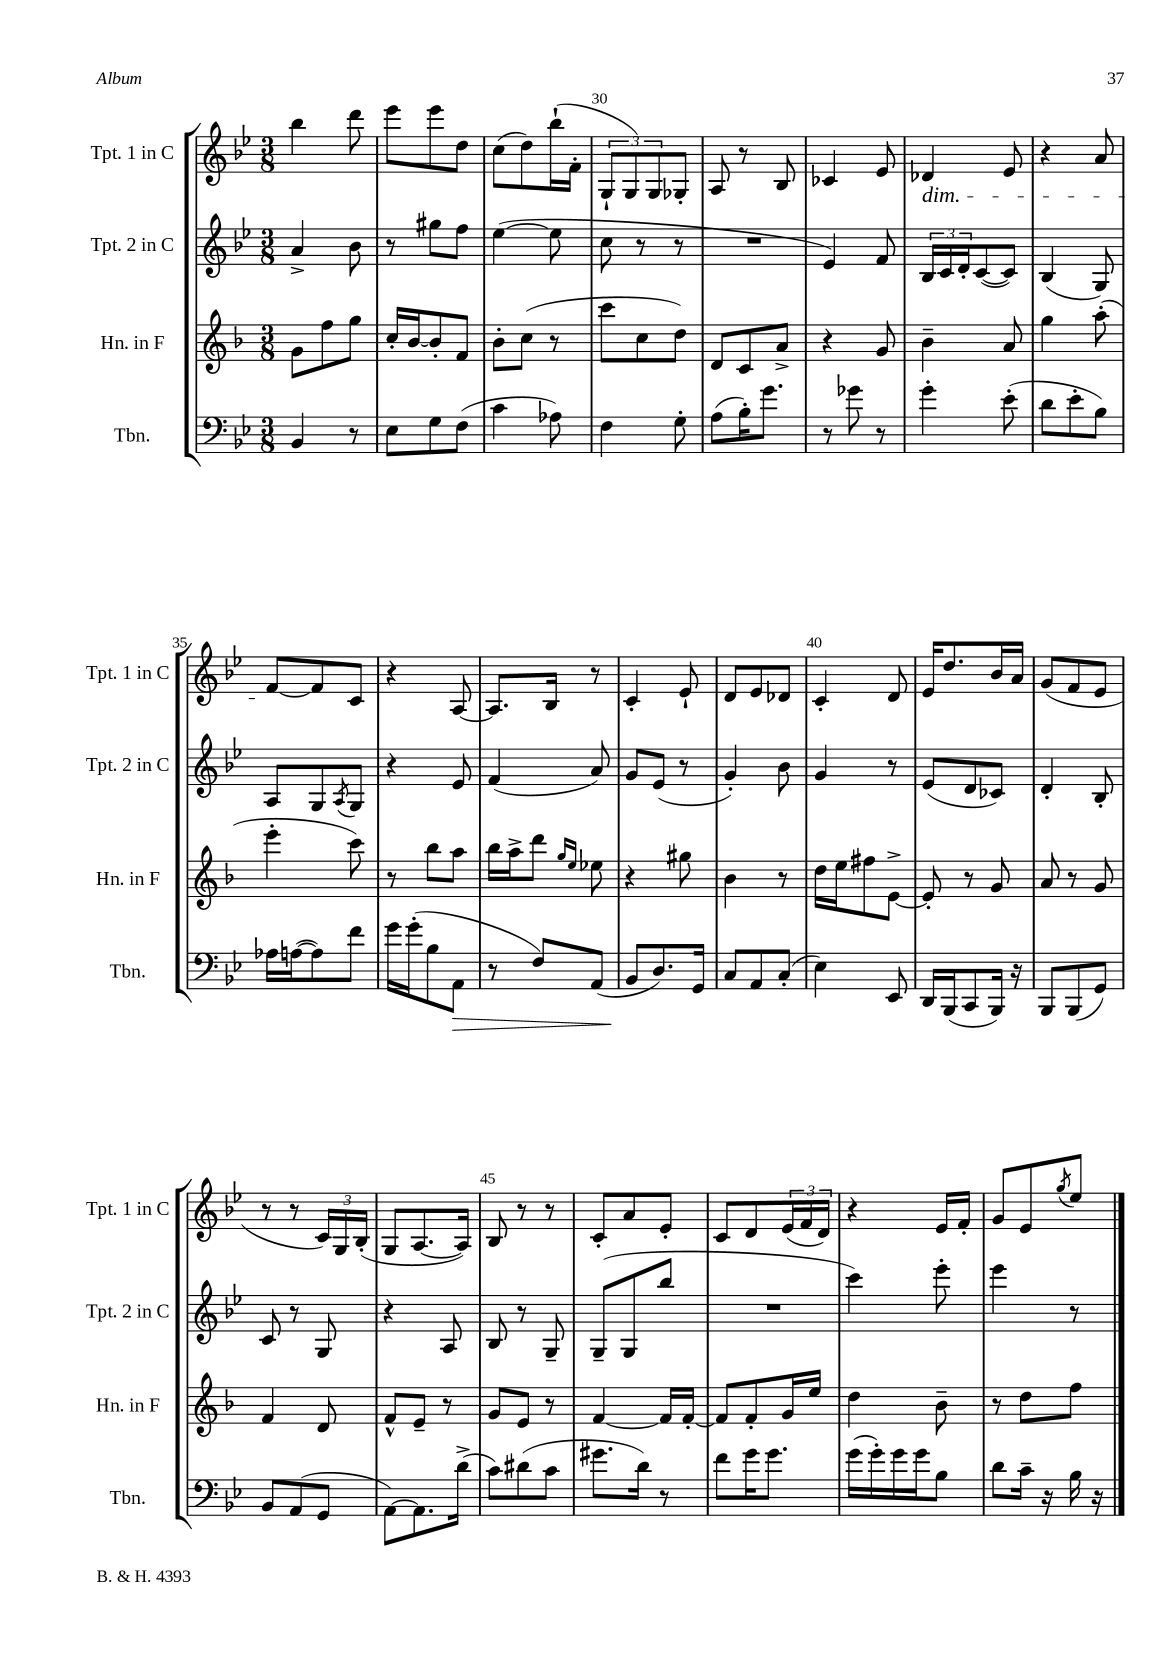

**kern	**kern	**kern	**kern
*staff4	*staff3	*staff2	*staff1
*clefF4	*clefG2	*clefG2	*clefG2
*k[b-e-]	*k[b-]	*k[b-e-]	*k[b-e-]
*M3/8	*M3/8	*M3/8	*M3/8
4BB-/	8g\L	4a^/	4bb-\
.	8ff\	.	.
8r	8gg\J	8b-\	8ddd\
=	=	=	=
8E-\L	16cc'/LL	8r	8eee-\L
.	[16b-/J	.	.
8G\	8b-'/]	8gg#\L	8eee-\
(8F\J	8f/J	8ff\J	8dd\J
=	=	=	=
4c\	8b-'\L	([4ee-\	(8cc\L
.	(8cc\J	.	8dd\)
8A-\)	8r	8ee-\]	(16bb-`\L
.	.	.	16f'\JJ
=	=	=	=
4F\	8ccc\L	8cc\	12G`/L
.	.	.	12G/)
.	8cc\	8r	.
.	.	.	12G/
8G'\	8dd\J)	8r	8G-'/J
=	=	=	=
(8A\L	8d/L	4.r	8A/
16B-'\K)	8c/	.	8r
8.g\J	.	.	.
.	8a^/J	.	8B-/
=	=	=	=
8r	4r	4e-/)	4c-/
8g-\	.	.	.
8r	8g/	8f/	8e-/
=	=	=	=
4g'\	4b-~\	24B-/LL	4d-/
.	.	24c/	.
.	.	24d'/J	.
.	.	([8c/	.
(8e-'\	8a/	8c/]J)	8e-/
=	=	=	=
8d\L	4gg\	(4B-/	4r
8e-'\	.	.	.
8B-\J)	(8aa'\	8G/)	8a/
=	=	=	=
16A-\LL	4eee'\	8A/L	[8f/L
([16A\J	.	.	.
8A\])	.	8G/	8f/]
.	.	8qA/	.
8f\J	8ccc\)	8G/J	8c/J
=	=	=	=
16g\LL	8r	4r	4r
(16g'\J	.	.	.
8B-\	8bb-\L	.	.
8AA\J	8aa\J	8e-/	[8A/
=	=	=	=
8r	16bb-\LL	(4f/	8.A/]L
.	16aa^\J	.	.
8F/L)	8ddd\J	.	.
.	.	.	16B-/Jk
.	16qqgg/LL	.	.
.	16qqee/JJ	.	.
(8AA/J	8ee-\	8a/)	8r
=	=	=	=
8BB-/L	4r	8g/L	4c'/
8.D/)	.	(8e-/J	.
.	8gg#\	8r	8e-`/
16GG/Jk	.	.	.
=	=	=	=
8C/L	4b-\	4g'/)	8d/L
8AA/	.	.	8e-/
(8C'/J	8r	8b-\	8d-/J
=	=	=	=
4E-\)	16dd\LL	4g/	4c'/
.	16ee\J	.	.
.	8ff#\	.	.
8EE-/	[8e^\J	8r	8d/
=	=	=	=
16DD/LL	8e'/]	(8e-/L	16e-/LK
(16BBB-/J	.	.	8.dd/
8CC/	8r	8d/	.
16BBB-/Jk)	8g/	8c-/J)	16b-/L
16r	.	.	16a/JJ
=	=	=	=
8BBB-/L	8a/	4d'/	(8g/L
(8BBB-/	8r	.	8f/
8GG/J)	8g/	8B-'/	8e-/J
=	=	=	=
8BB-/L	4f/	8c/	8r
(8AA/	.	8r	8r
8GG/J	8d/	8G/	24c/LL)
.	.	.	24G/
.	.	.	(24B-'/JJ
=	=	=	=
[8AA\L)	8f^^/L	4r	8G/L
8.AA\]	8e~/J	.	[8.A/
.	8r	8A/	.
(16d^\Jk	.	.	16A/]Jk)
=	=	=	=
8c\L)	8g/L	8B-/	8B-/
(8d#\	8e/J	8r	8r
8c\J	8r	8G~/	8r
=	=	=	=
8.g#\L	[4f/	(8G~/L	8c'/L
.	.	8G/	8a/
16d\Jk)	.	.	.
8r	16f/]LL	8bb-/J	8e-'/J
.	[16f'/JJ	.	.
=	=	=	=
8f\L	8f/]L	4.r	8c/L
16g\K	8f'/	.	8d/
8.g\J	.	.	.
.	16g/L	.	(24e-/L
.	.	.	24f/
.	16ee/JJ	.	.
.	.	.	24d/JJ)
=	=	=	=
(16g\LL	4dd\	4ccc\)	4r
16g'\)	.	.	.
16g\	.	.	.
16g\J	.	.	.
8B-\J	8b-~\	8eee-'\	16e-/LL
.	.	.	16f'/JJ
=	=	=	=
8d\L	8r	4eee-\	8g/L
16c~\Jk	8dd\L	.	8e-/
16r	.	.	.
.	.	.	8qgg/
16B-\	8ff\J	8r	8ee-/J
16r	.	.	.
==	==	==	==
*-	*-	*-	*-
